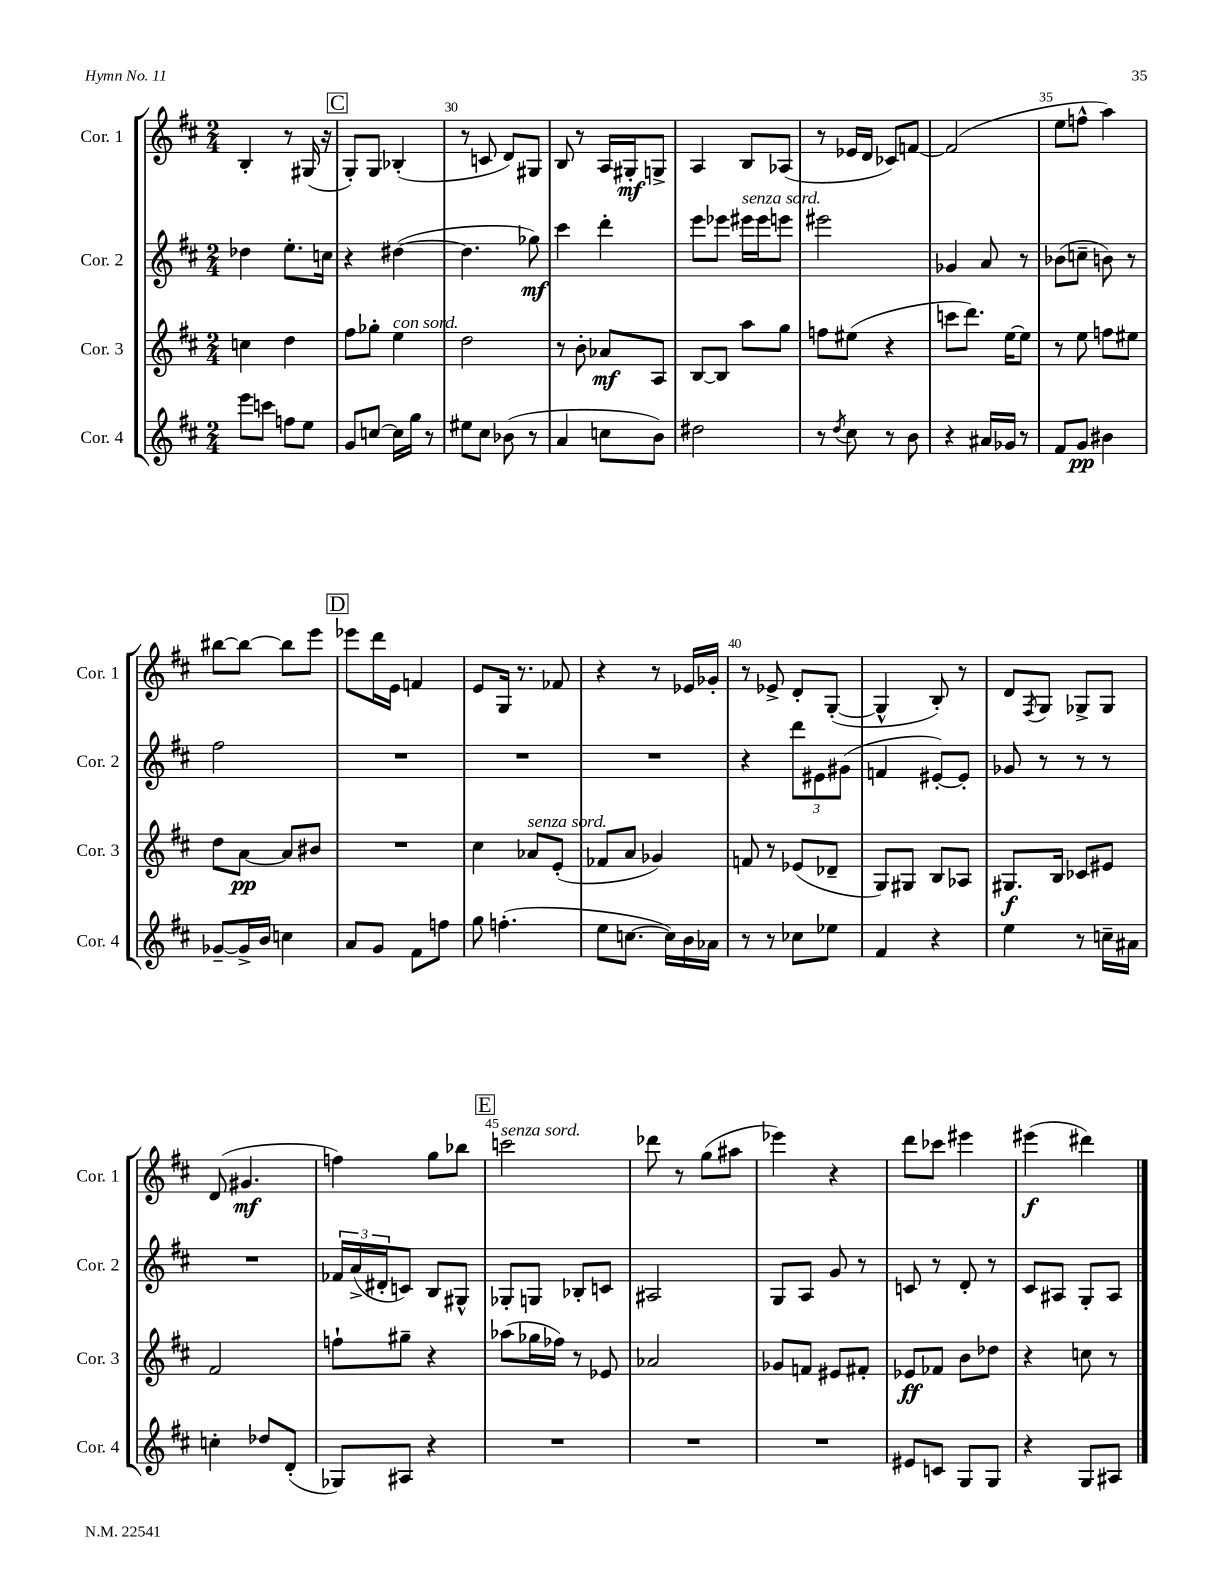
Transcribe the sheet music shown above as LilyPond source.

<<
\new StaffGroup <<
\new Staff = "s0" \with { instrumentName = "Cor. 1" shortInstrumentName = "Cor. 1" } {
    \clef treble \key d \major \numericTimeSignature \time 2/4
    b4-. r8 gis16( r16 |
    \mark \markup { \box "C" } g8-.) g8 bes4-.( |
    r8 c'8 d'8) gis8 |
    b8 r8 a16 gis16-.\mf g8-> |
    a4 b8 aes8( |
    r8 ees'16 d'16 ces'8) f'8~ |
    f'2( |
    e''8 f''8-^ a''4) |
    bis''8~ bis''8~ bis''8 e'''8 |
    \mark \markup { \box "D" } ees'''8 d'''16 e'16 f'4 |
    e'8 g16 r8. fes'8 |
    r4 r8 ees'16 ges'16-. |
    r8 ees'8-> d'8-. g8~-.( |
    g4-^ b8-.) r8 |
    d'8 \acciaccatura { fis8 } g8 ges8-> ges8 |
    d'8( gis'4.\mf |
    f''4) g''8 bes''8 |
    \mark \markup { \box "E" } c'''2^\markup { \italic "senza sord." } |
    des'''8 r8 g''8( ais''8 |
    ees'''4) r4 |
    d'''8 ces'''8 eis'''4 |
    eis'''4\f( dis'''4) \bar "|." |
}
\new Staff = "s1" \with { instrumentName = "Cor. 2" shortInstrumentName = "Cor. 2" } {
    \clef treble \key d \major \numericTimeSignature \time 2/4
    des''4 e''8.-. c''16 |
    \mark \markup { \box "C" } r4 dis''4~( |
    dis''4. ges''8\mf) |
    cis'''4 d'''4-. |
    e'''8 ees'''8 eis'''16^\markup { \italic "senza sord." } eis'''16 e'''8 |
    eis'''2 |
    ges'4 a'8 r8 |
    bes'8( c''8-- b'8) r8 |
    fis''2 |
    \mark \markup { \box "D" } R2 |
    R2 |
    R2 |
    r4 \tuplet 3/2 { d'''8 eis'8 gis'8( } |
    f'4 eis'8~-.) eis'8-. |
    ges'8 r8 r8 r8 |
    R2 |
    \tuplet 3/2 { fes'16 a'16->( dis'16-. } c'8) b8 gis8-^ |
    \mark \markup { \box "E" } ges8-. g8 bes8-. c'8 |
    ais2 |
    g8 a8 g'8 r8 |
    c'8 r8 d'8-. r8 |
    cis'8 ais8 g8-. ais8 \bar "|." |
}
\new Staff = "s2" \with { instrumentName = "Cor. 3" shortInstrumentName = "Cor. 3" } {
    \clef treble \key d \major \numericTimeSignature \time 2/4
    c''4 d''4 |
    \mark \markup { \box "C" } fis''8 ges''8-. e''4^\markup { \italic "con sord." } |
    d''2 |
    r8 b'8-. aes'8\mf a8 |
    b8~ b8 a''8 g''8 |
    f''8 eis''8( r4 |
    c'''8 d'''8.) e''16~ e''8 |
    r8 e''8 f''8 eis''8 |
    d''8 a'8~\pp a'8 bis'8 |
    \mark \markup { \box "D" } R2 |
    cis''4 aes'8^\markup { \italic "senza sord." } e'8-.( |
    fes'8 a'8 ges'4) |
    f'8 r8 ees'8( des'8-- |
    g8) gis8 b8 aes8 |
    gis8.\f b16 ces'8 eis'8 |
    fis'2 |
    f''8-! gis''8-- r4 |
    \mark \markup { \box "E" } aes''8( ges''16 fes''16) r8 ees'8 |
    aes'2 |
    ges'8 f'8 eis'8 fis'8-. |
    ees'8\ff fes'8 b'8 des''8 |
    r4 c''8 r8 \bar "|." |
}
\new Staff = "s3" \with { instrumentName = "Cor. 4" shortInstrumentName = "Cor. 4" } {
    \clef treble \key d \major \numericTimeSignature \time 2/4
    e'''8 c'''8 f''8 e''8 |
    \mark \markup { \box "C" } g'8 c''8~ c''16 g''16 r8 |
    eis''8 cis''8 bes'8( r8 |
    a'4 c''8 b'8) |
    dis''2 |
    r8 \acciaccatura { d''8 } cis''8 r8 b'8 |
    r4 ais'16 ges'16 r8 |
    fis'8 g'8\pp bis'4 |
    ges'8~-- ges'16-> b'16 c''4 |
    \mark \markup { \box "D" } a'8 g'8 fis'8 f''8 |
    g''8 f''4.-.( |
    e''8 c''8.~ c''16) b'16 aes'16 |
    r8 r8 ces''8 ees''8 |
    fis'4 r4 |
    e''4 r8 c''16-- ais'16 |
    c''4-. des''8 d'8-.( |
    ges8) ais8 r4 |
    \mark \markup { \box "E" } R2 |
    R2 |
    R2 |
    eis'8 c'8 g8 g8 |
    r4 g8 ais8 \bar "|." |
}
>>
>>
\layout { \context { \Score currentBarNumber = #28 \override BarNumber.break-visibility = ##(#f #t #t) barNumberVisibility = #(every-nth-bar-number-visible 5) } }
